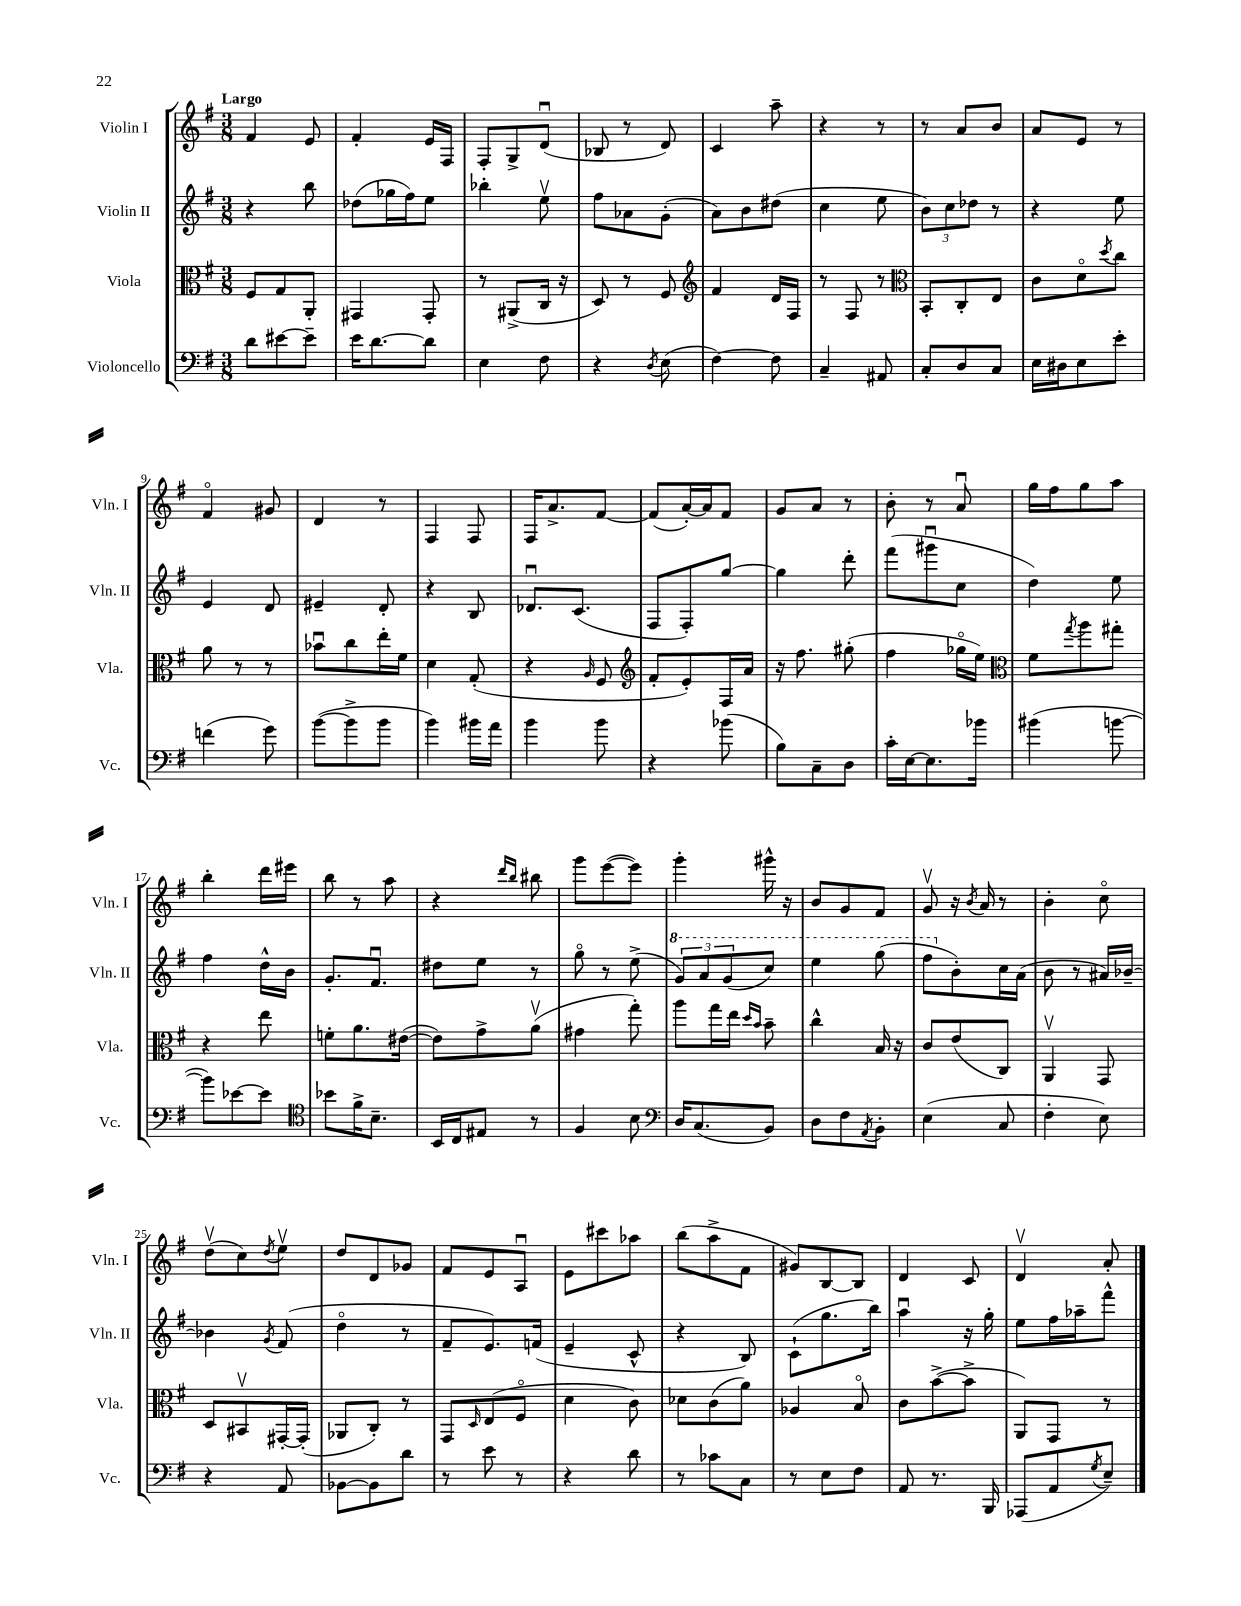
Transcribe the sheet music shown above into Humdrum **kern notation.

**kern	**kern	**kern	**kern
*staff4	*staff3	*staff2	*staff1
*clefF4	*clefC3	*clefG2	*clefG2
*k[f#]	*k[f#]	*k[f#]	*k[f#]
*M3/8	*M3/8	*M3/8	*M3/8
8d	8F#	4r	4f#
[8e#	8G	.	.
8e#~]	8AA'	8bb	8e
=	=	=	=
16e	4GG#	(8dd-	4f#'
[8.d	.	.	.
.	.	16gg-	.
.	.	16ff#)	.
8d]	8GG#'	8ee	16e
.	.	.	16F#
=	=	=	=
4E	8r	4bb-'	8F#'
.	(8AA#^	.	8G^
8F#	16C	8eev	(8du
.	16r	.	.
=	=	=	=
4r	8D)	8ff#	8B-
.	8r	8a-	8r
8qD	.	.	.
(8E	8F#	(8g'	8d)
=	=	=	=
*	*clefG2	*	*
[4F#)	4f#	8a)	4c
.	.	8b	.
8F#]	16d	(8dd#	8aa~
.	16F#	.	.
=	=	=	=
4C~	8r	4cc	4r
.	8F#	.	.
8AA#	8r	8ee	8r
=	=	=	=
*	*clefC3	*	*
8C'	8BB'	12b)	8r
.	.	12cc	.
8D	8C'	.	8a
.	.	12dd-	.
8C	8E	8r	8b
=	=	=	=
16E	8c	4r	8a
16D#	.	.	.
8E	8do	.	8e
.	8qdd	.	.
8e'	8cc	8ee	8r
=	=	=	=
(4f	8a	4e	4f#o
.	8r	.	.
8g)	8r	8d	8g#
=	=	=	=
([8b	8b-u	4e#~	4d
8b^]	8cc	.	.
8b	16ee'	8d'	8r
.	16f#	.	.
=	=	=	=
4b)	4d	4r	4F#
16b#	(8G'	8B	8F#
16a	.	.	.
=	=	=	=
4b	4r	8.d-u	16F#
.	.	.	8.a^
.	.	(8.c	.
.	16qqA	.	.
8b	8F#	.	[8f#
=	=	=	=
*	*clefG2	*	*
4r	8f#'	8F#	(8f#]
.	8e')	8F#')	[16a')
.	.	.	16a]
(8b-	16F#	[8gg	8f#
.	16a	.	.
=	=	=	=
8B)	16r	4gg]	8g
.	8.ff#	.	.
8C~	.	.	8a
8D	(8gg#'	8ddd'	8r
=	=	=	=
16c'	4ff#	(8fff#	8b'
[16E	.	.	.
8.E]	.	8ggg#u	8r
.	16gg-o	8cc	8au
16b-	16ee)	.	.
=	=	=	=
*	*clefC3	*	*
(4b#	8f#	4dd)	16gg
.	.	.	16ff#
.	8qgg	.	.
.	8aa	.	8gg
[8b	8gg#'	8ee	8aa
=	=	=	=
8b])	4r	4ff#	4bb'
[8e-	.	.	.
8e-]	8ee	16dd^^	16ddd
.	.	16b	16eee#
=	=	=	=
*clefC4	*	*	*
8b-	8f'	8.g'	8bb
16f#^	8.a	.	8r
8.B~	.	8.f#u	.
.	.	.	8aa
.	([16e#	.	.
=	=	=	=
16BB	8e#])	8dd#	4r
16C	.	.	.
8E#	8g^	8ee	.
.	.	.	16qqddd
.	.	.	16qqbb
8r	(8av	8r	8bb#
=	=	=	=
4F#	4g#	8ggo	8ggg
.	.	8r	([8eee
8B	8gg')	(8ee^	8eee])
=	=	=	=
*clefF4	*	*	*
16D	8aa	12gg)	4ggg'
(8.C	.	.	.
.	.	12aa	.
.	16gg	.	.
.	.	(12gg	.
.	16ee	.	.
.	16qqdd	.	.
.	16qqb	.	.
8BB)	8b~	8ccc)	16ggg#^^
.	.	.	16r
=	=	=	=
8D	4cc^^	4eee	8b
8F#	.	.	8g
8qAA	.	.	.
8BB'	16B	(8ggg	8f#
.	16r	.	.
=	=	=	=
(4E	8c	8fff#	8gv
.	(8e	8b')	16r
.	.	.	8qb
.	.	.	16a
8C	8C)	16cc	8r
.	.	(16a	.
=	=	=	=
4F#'	4AAv	8b	4b'
.	.	8r	.
8E)	8GG	16a#)	8cco
.	.	[16b-~	.
=	=	=	=
4r	8D	4b-]	(8ddv
.	8BB#v	.	8cc)
.	.	8qg	8qdd
8AA	[16GG#'	(8f#	8eev
.	(16GG#']	.	.
=	=	=	=
[8BB-	8AA-	4ddo	8dd
8BB-]	8C')	.	8d
8d	8r	8r	8g-
=	=	=	=
8r	8GG	8f#~	8f#
.	16qqD	.	.
8e	(8E	8.e)	8e
8r	8F#o	.	8Au
.	.	(16f	.
=	=	=	=
4r	4d	4e~	8e
.	.	.	8ccc#
8d	8c)	8c^^	8aa-
=	=	=	=
8r	8d-	4r	(8bb
8c-	(8c	.	8aa^
8C	8a)	8B)	8f#
=	=	=	=
8r	4A-	(8c`	8g#)
8E	.	8.gg	[8B
8F#	8Bo	.	8B]
.	.	16bb)	.
=	=	=	=
8AA	8c	4aau	4d
8.r	([8b^	.	.
.	8b^]	16r	8c
16BBB	.	16gg'	.
=	=	=	=
(8AAA-	8AA)	8ee	4dv
8AA	8GG	16ff#	.
.	.	16aa-~	.
8qG	.	.	.
8E~)	8r	8fff#^^	8a'
==	==	==	==
*-	*-	*-	*-
